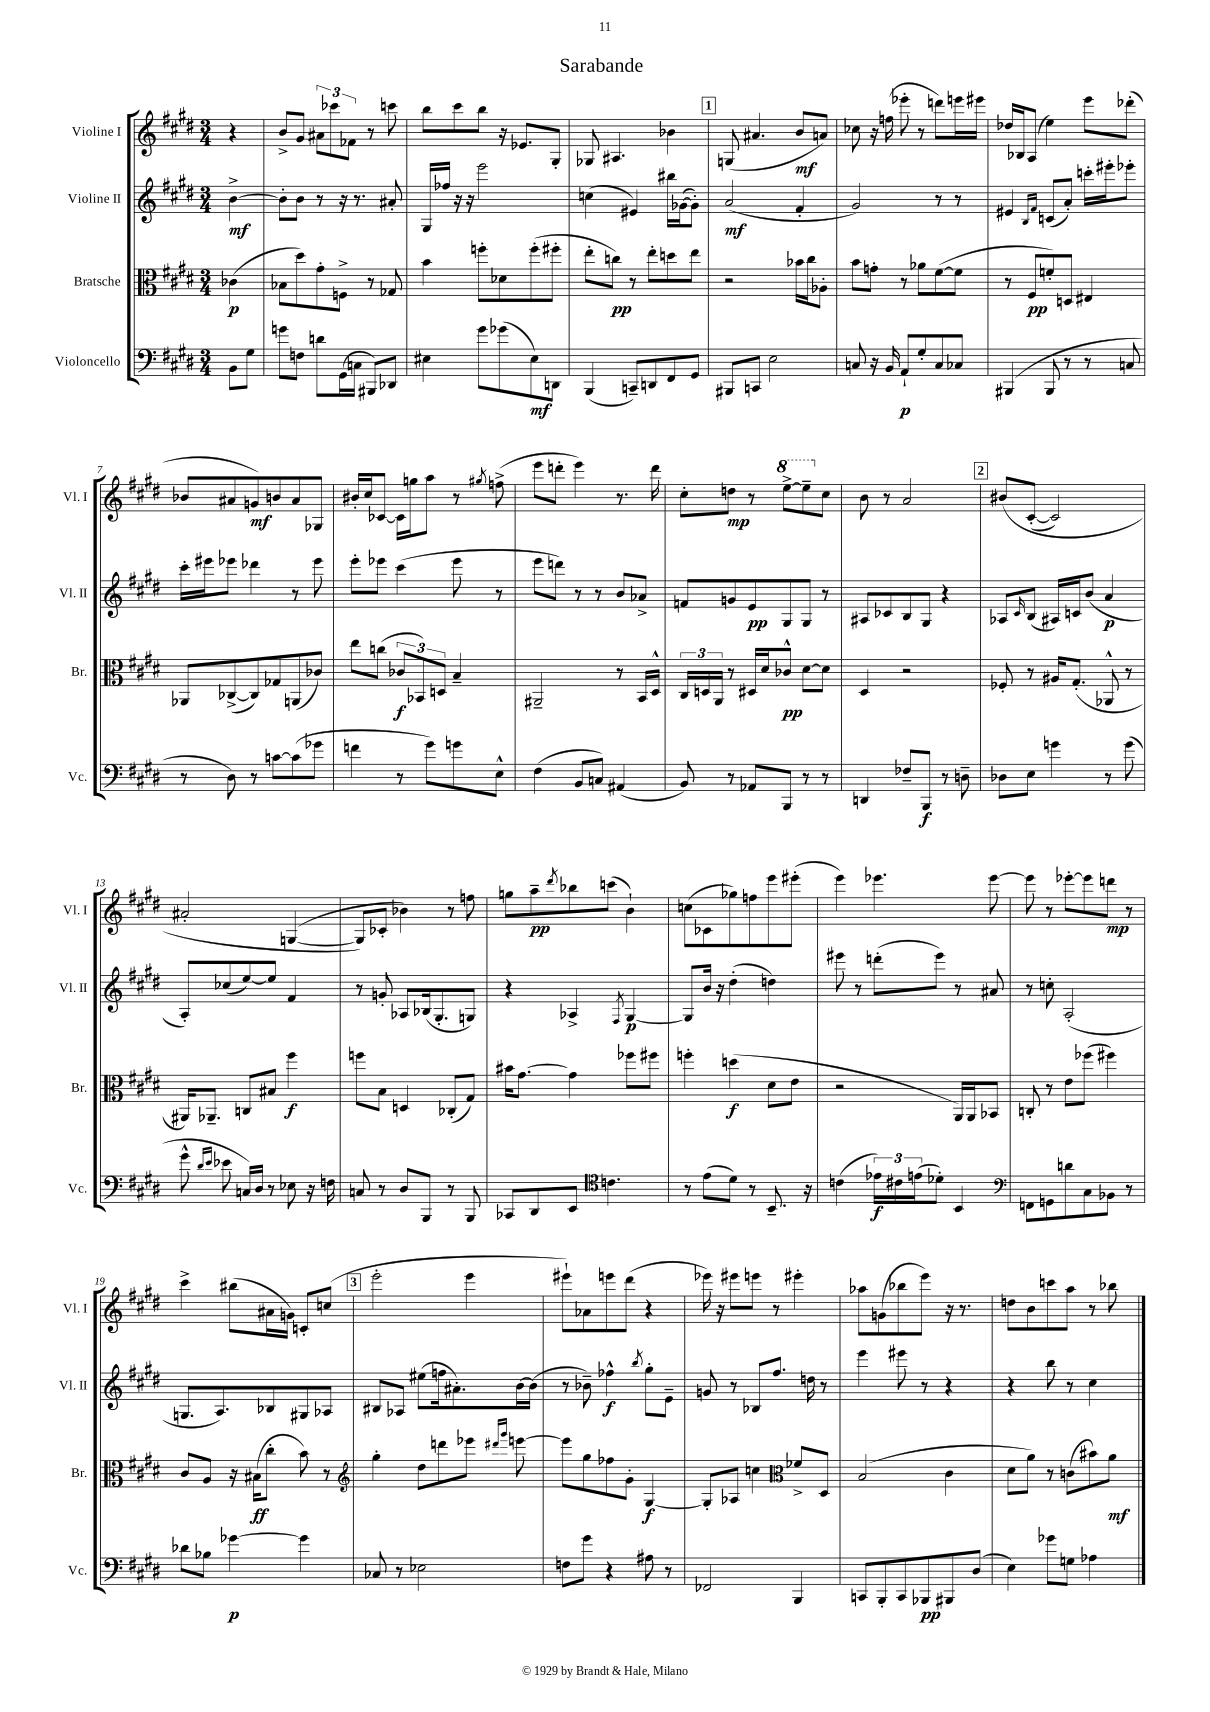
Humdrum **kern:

**kern	**kern	**kern	**kern
*staff4	*staff3	*staff2	*staff1
*clefF4	*clefC3	*clefG2	*clefG2
*k[f#c#g#d#]	*k[f#c#g#d#]	*k[f#c#g#d#]	*k[f#c#g#d#]
*M3/4	*M3/4	*M3/4	*M3/4
8BB	(4c-	[4b^	4r
8G#	.	.	.
=	=	=	=
8g	8B-	8b']	8b^
8F	8dd#)	8b	8g#
8d	8g#'	8r	12a#
.	.	.	12ccc-
(16GG#	8F^	16r	.
.	.	.	12f-
16C	.	8.r	.
8BBB#)	8r	.	8r
8DD-	8G-	8a#'	8ccc
=	=	=	=
4E#	4b	16G#	8bb
.	.	16ff-	.
.	.	16r	8ccc#
.	.	16r	.
8g#	8ff'	2eee	8bb
(8g-	8d-	.	16r
.	.	.	8.e-
8E#)	(8ff'	.	.
8DD	8ff#'	.	8G#'
=	=	=	=
(4BBB	8ee'	(4cc	8G-
.	8cc)	.	4.A#
8CC~)	8r	4e#)	.
8DD	8ee'	.	.
8FF#	8dd	16bb#	4b-
.	.	([16g-	.
8GG#	8ee	8g-'])	.
=	=	=	=
8BBB#	2r	(2a	(8G
8CC	.	.	4.a#
2E	.	.	.
.	16b-	4f#'	8b
.	16cc#	.	.
.	8A-'	.	8a)
=	=	=	=
8C	8b	2g#)	8cc-
16r	8g'	.	16r
16BB	.	.	(16ff
8AA`	8r	.	8eee-'
8G#'	8a-	.	8r
8C	([8f#	8r	8ddd)
8C-	8f#]	8r	16eee
.	.	.	16eee#
=	=	=	=
(4BBB#	8r	4e#	16dd-
.	.	.	16B-
.	8F#	.	(8A
.	.	16qqB	.
.	.	16qqf#	.
8BBB#	8f')	(8c	4ee)
8r	8D	8a')	.
8r	4E#	16ccc'	8eee
.	.	16eee#'	.
8C	.	8eee-'	(8ddd-'
=	=	=	=
8r	8AA-	16ccc#'	8b-
.	.	16eee#	.
8D#)	([8C-^	8eee-	8a#
8r	8C-])	4ddd-	8g)
[8c	8G-	.	8b
(8c]	(8AA	8r	8a#
8g-	8c-)	8eee-	8G-
=	=	=	=
4f	8ee	8eee'	16b#'
.	.	.	16cc#
.	(8cc	8eee-	[8c-
8r	12c-	(4ccc#	16c-]
.	.	.	16gg
.	12BB-)	.	.
8g#)	.	.	8aa
.	12D	.	.
8g	4B~	8eee-	8r
.	.	.	8qgg#
8E^^	.	8r	(8ff^
=	=	=	=
(4F#	2AA#~	8eee	8eee
.	.	8ddd)	8ddd'
8BB	.	8r	4eee)
8C)	.	8r	.
(4AA#	8r	8b	8.r
.	16BB	8a-^	.
.	16D#^^	.	16ddd
=	=	=	=
8BB)	24C#	8f	8cc#'
.	24D	.	.
.	24AA	.	.
8r	8r	8g	8dd
8AA-	16D#	8e	8r
.	16d#	.	.
8BBB	8c-^^	8G#	[8eee^
8r	[8d#	8G#	8eee~]
8r	8d#]	8r	8cc#
=	=	=	=
4DD	4D#	8A#	8b
.	.	8c-	8r
8F-~	2r	8B	2a
8BBB	.	8G#	.
8r	.	4r	.
8D~	.	.	.
=	=	=	=
8D-	8F-'	8A-	&(8b#
.	.	16qqc#	.
8E	8r	(8B	([8c#'
4g	16A#	16A#)	2c#])
.	(8.G#'	16c	.
.	.	(8b	.
8r	8AA-^^	4a	.
(8g	8r	.	.
=	=	=	=
8g#^^	16AA#)	8A')	2a#'
.	8.AA-~	.	.
16qqd#	.	.	.
16qqe	.	.	.
8e-	.	(8cc-	.
16C)	8C	[8ee)	.
16D#	.	.	.
8r	8B#	8ee]	.
8E-	4ff#	4f#	([4G
16r	.	.	.
16F	.	.	.
=	=	=	=
8C	8ff	8r	8G]&)
8r	8B	8g'	8c-'
8D#	4D	8A-	4b-)
8BBB	.	(16B-	.
.	.	8.G#'	.
8r	(8C-'	.	8r
8BBB	8G#)	8G)	8ff
=	=	=	=
8CC-	16b#	4r	8gg
.	[8.g#	.	.
8DD#	.	.	8aa~
.	.	.	8qddd#
8EE	4g#]	4A-^	8bb-
*clefC4	*	*	*
4.c	.	.	(8ccc
.	.	8qF#	.
.	8ff-	[4G#	4b`)
.	8ff#	.	.
=	=	=	=
8r	4ff'	8G#]	(8cc
(8e	.	16b	8c-
.	.	16r	.
8d#)	(4dd	(4dd#'	8gg-)
8r	.	.	8ff
8.BB~	8d#	4dd)	8eee
.	8e	.	(8eee#'
16r	.	.	.
=	=	=	=
(4c	2r	8eee#	4eee)
.	.	8r	.
24e-)	.	(8ddd'	4.eee-
24c#	.	.	.
(24e	.	.	.
8d-')	.	8eee#)	.
4BB	16AA)	8r	.
.	16AA	.	.
.	8BB-	8a#	[8eee-
=	=	=	=
*clefF4	*	*	*
8FF	8C'	8r	8eee-]
8GG	8r	8cc'	8r
8d	8e	(2A'	[8eee-'
8C#	(8ff-	.	8eee-]
8BB-	4ff#)	.	8ddd
8r	.	.	8r
=	=	=	=
8d-	8c#	8.G	4ccc#^
8B-	8A	.	.
.	.	8.A)	.
[4g-	16r	.	(8bb#
.	(16B#	.	.
.	8cc#'	8B-	16a#
.	.	.	16g)
4g-]	8b)	8G#	8c'
.	8r	8A-	(8cc
=	=	=	=
*	*clefG2	*	*
8C-	4gg#'	8B#	2eee'
8r	.	8A-	.
2E-	8dd#	(8ee#	.
.	8ddd	16ff	.
.	.	8.a#')	.
.	8eee-	.	4eee
.	16qqddd#	.	.
.	16qqggg#	.	.
.	[8eee	[16b	.
.	.	(16b]	.
=	=	=	=
8F	8eee]	8r	8eee#`)
8g#	8gg#	8b-~)	8a-
4r	8ff-	4ff-^^	8eee
.	8g#'	.	(8ddd#
.	.	8qbb	.
8A#	[4G#	8gg#'	4r
8r	.	8e~	.
=	=	=	=
2FF-	8G#']	8g	16eee-)
.	.	.	16r
.	8A-	8r	8eee#
.	4cc	8B-	8eee
.	.	8.ff#	8r
*	*clefC3	*	*
4BBB	8f-^	.	4eee#'
.	.	16dd	.
.	8D#	8r	.
=	=	=	=
8CC	(2B	4eee	8aa-
8BBB'	.	.	(8g
8CC	.	8eee#	8bb-
8BBB-	.	8r	8eee)
8BBB#	4c#	4r	16r
.	.	.	8.r
(8D#	.	.	.
=	=	=	=
4E)	8d#	4r	8dd
.	8a)	.	8b
8g-	8r	8bb	8ccc
8G	(8c	8r	8aa
4A-	8b#)	4cc#	8r
.	8a	.	8bb-
==	==	==	==
*-	*-	*-	*-
